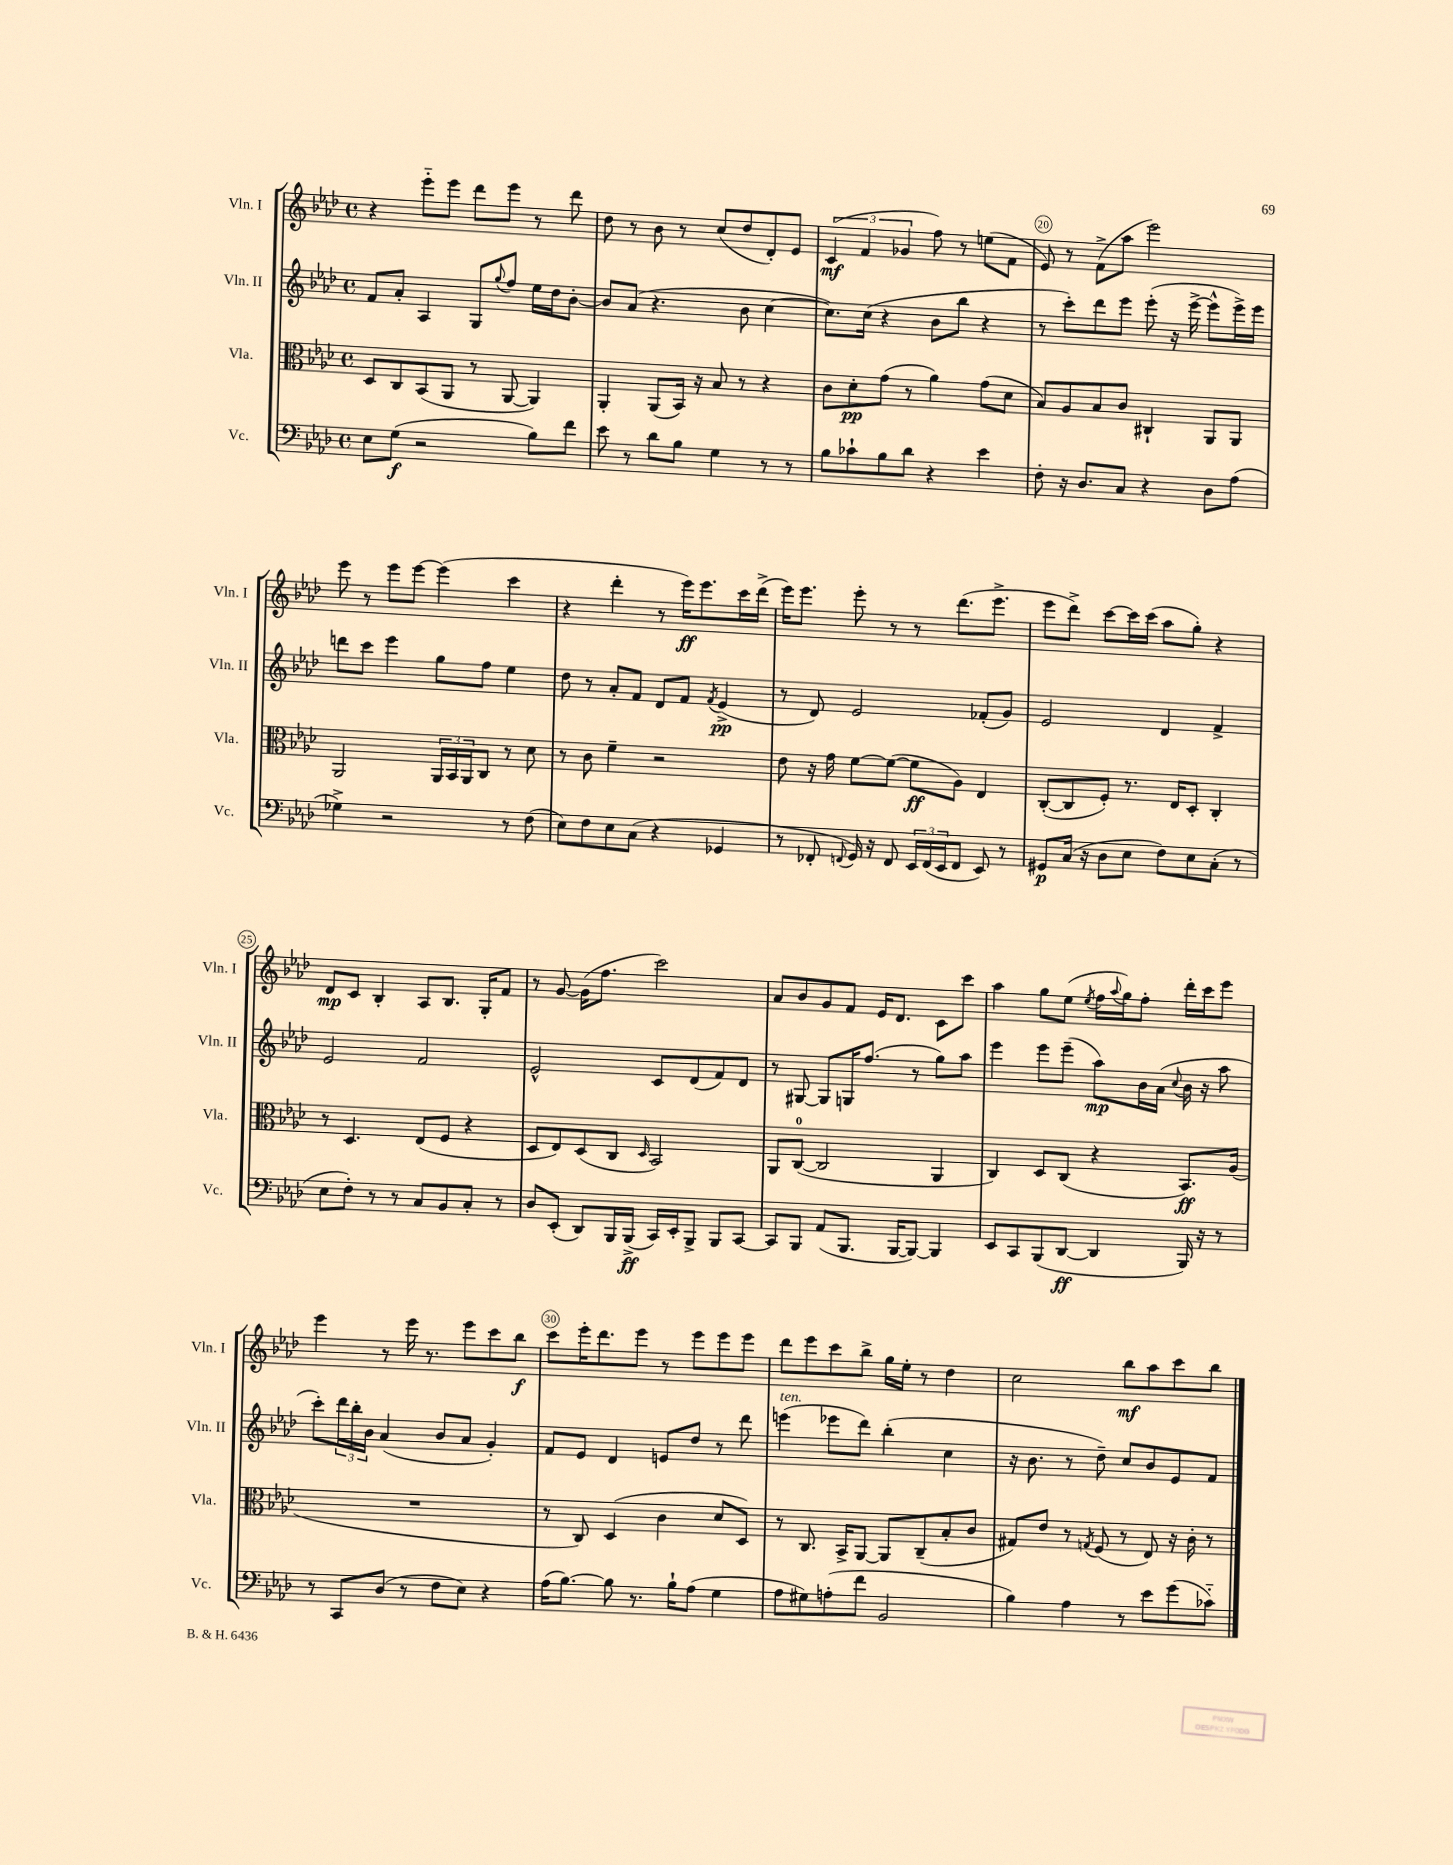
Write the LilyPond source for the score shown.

<<
\new StaffGroup <<
\new Staff = "s0" \with { instrumentName = "Vln. I" shortInstrumentName = "Vln. I" } {
    \clef treble \key aes \major \defaultTimeSignature \time 4/4
    r4 ees'''8-_ ees'''8 des'''8 ees'''8 r8 des'''8 |
    des''8 r8 bes'8 r8 c''8( des''8 des'8-.) ees'8 |
    \tuplet 3/2 { c'4\mf( f'4 ges'4 } f''8) r8 e''8( f'8 |
    ees'8) r8 f'8->( aes''8 ees'''2) |
    ees'''8 r8 ees'''8 ees'''8~ ees'''4( c'''4 |
    r4 des'''4-. r8 ees'''16\ff) ees'''8. c'''16 des'''16->( |
    ees'''16) ees'''8. ees'''8-. r8 r8 des'''8.( ees'''8.-> |
    ees'''8 des'''8->) c'''8~ c'''16 c'''16( aes''8 g''8-.) r4 |
    des'8\mp c'8 bes4-. aes8 bes8. g16-. f'8 |
    r8 g'8~ g'16( f''8. c'''2) |
    aes'8 bes'8 g'8 f'8 ees'16 des'8. c'8 c'''8 |
    aes''4 g''8 ees''8( \acciaccatura { ees''8 } f''16 \appoggiatura { aes''8 } g''16) f''8-. des'''16-. c'''16 ees'''8 |
    ees'''4 r8 ees'''16 r8. ees'''8 c'''8 bes''8\f |
    c'''8 ees'''16-. des'''8. ees'''8 r8 ees'''8 ees'''8 ees'''8 |
    des'''8 ees'''8 c'''8 bes''8-> g''16 ees''16-. r8 des''4 |
    c''2 bes''8\mf aes''8 c'''8 bes''8 \bar "|." |
}
\new Staff = "s1" \with { instrumentName = "Vln. II" shortInstrumentName = "Vln. II" } {
    \clef treble \key aes \major \defaultTimeSignature \time 4/4
    f'8 aes'8-. aes4 g8 \appoggiatura { g''8 } f''8 ees''16 des''16 bes'8~-. |
    bes'8 aes'8( r4. bes'8 c''4~ |
    c''8.) c''16( r4 bes'8 bes''8 r4 |
    r8 c'''8-.) des'''8 ees'''8 ees'''8-.( r16 ees'''16~-> ees'''8-^ ees'''16->) ees'''16 |
    d'''8 c'''8 ees'''4 g''8 f''8 ees''4 |
    des''8 r8 aes'8-. f'8 des'8 f'8 \acciaccatura { f'8 } ees'4->\pp( |
    r8 des'8) ees'2 fes'8-.( g'8) |
    ees'2 des'4 f'4-> |
    ees'2 f'2 |
    ees'2-^ c'8 des'8( f'8) des'8 |
    r8 gis8~ gis8 g16 f''8.( r8 g''8) aes''8 |
    ees'''4 ees'''8 ees'''8--( aes''8\mp) bes'16 aes'16( \appoggiatura { c''8 } bes'16 r16 aes''8 |
    c'''8-.) \tuplet 3/2 { des'''16 bes''16-. bes'16 } aes'4( bes'8 aes'8 g'4-.) |
    f'8 ees'8 des'4 e'8 des''8 r8 des'''8 |
    e'''4^\markup { \italic "ten." }( ees'''8 des'''8) bes''4-.( c''4 |
    r16 bes'8. r8 des''8--) c''8 bes'8 ees'8 f'8 \bar "|." |
}
\new Staff = "s2" \with { instrumentName = "Vla." shortInstrumentName = "Vla." } {
    \clef alto \key aes \major \defaultTimeSignature \time 4/4
    des8 c8 bes,8( aes,8 r8 aes,8~ aes,4) |
    aes,4-. aes,8( bes,16) r16 bes8 r8 r4 |
    c'8 des'8-.\pp g'8( r8 aes'4) g'8( des'8 |
    bes8) aes8 bes8 c'8 cis4-! aes,8 aes,8 |
    aes,2 \tuplet 3/2 { aes,16 bes,16 aes,16 } c8 r8 des'8 |
    r8 c'8 f'4-- r2 |
    ees'8 r16 g'16 f'8~ f'8~( f'8\ff aes8) ees4 |
    c8~-.( c8 f8-.) r8. ees16 des8-. c4-. |
    r8 des4. ees8( f8 r4 |
    des8 ees8) des8( c8 \grace { des16 } bes,2) |
    aes,8 c8-0~( c2 aes,4 |
    c4) des8 c8( r4 bes,8.\ff) aes16( |
    R1 |
    r8 c8) des4( c'4 des'8 des8) |
    r8 c8. bes,16-> aes,8~ aes,8 c8--( bes8-. c'8 |
    gis8) ees'8 r8 \acciaccatura { g8 } f8( r8 ees8) r16 c'16-. r8 \bar "|." |
}
\new Staff = "s3" \with { instrumentName = "Vc." shortInstrumentName = "Vc." } {
    \clef bass \key aes \major \defaultTimeSignature \time 4/4
    ees8 g8\f( r2 bes8) f'8 |
    ees'8 r8 des'8 bes8 g4 r8 r8 |
    bes8 ces'8-! bes8 des'8 r4 ees'4 |
    f8-. r16 des8. c8 r4 des8 aes8( |
    ges4->) r2 r8 f8( |
    ees8) f8 ees8 c8( r4 ges,4 |
    r8 fes,8-. \appoggiatura { f,8 } g,16) r16 f,8 \tuplet 3/2 { ees,16 f,16( ees,16 } f,8 ees,8) r8 |
    gis,8\p c16( r16 des8 ees8 f8) ees8 c8-.( r8 |
    ees8 f8-.) r8 r8 c8 bes,8 c8-. r8 |
    des8 ees,8-.( des,8) bes,,16 bes,,16->\ff( c,16) ees,16-. bes,,8-> bes,,8 c,8~ |
    c,8 bes,,8 aes,8( bes,,8. bes,,16~ bes,,8~) bes,,4 |
    ees,8 c,8 bes,,8( des,8~\ff des,4 bes,,16) r16 r8 |
    r8 c,8 des8( r8 f8 ees8) r4 |
    aes16( bes8.~) bes8 r8. bes16-! aes8( g4 |
    aes8 gis8) a8-.( f'8 bes,2 |
    bes4) aes4 r8 ees'8 g'8( ces'8-_) \bar "|." |
}
>>
>>
\layout { \context { \Score currentBarNumber = #17 \override BarNumber.break-visibility = ##(#f #t #t) barNumberVisibility = #(every-nth-bar-number-visible 5) \override BarNumber.stencil = #(make-stencil-circler 0.1 0.3 ly:text-interface::print) } }
